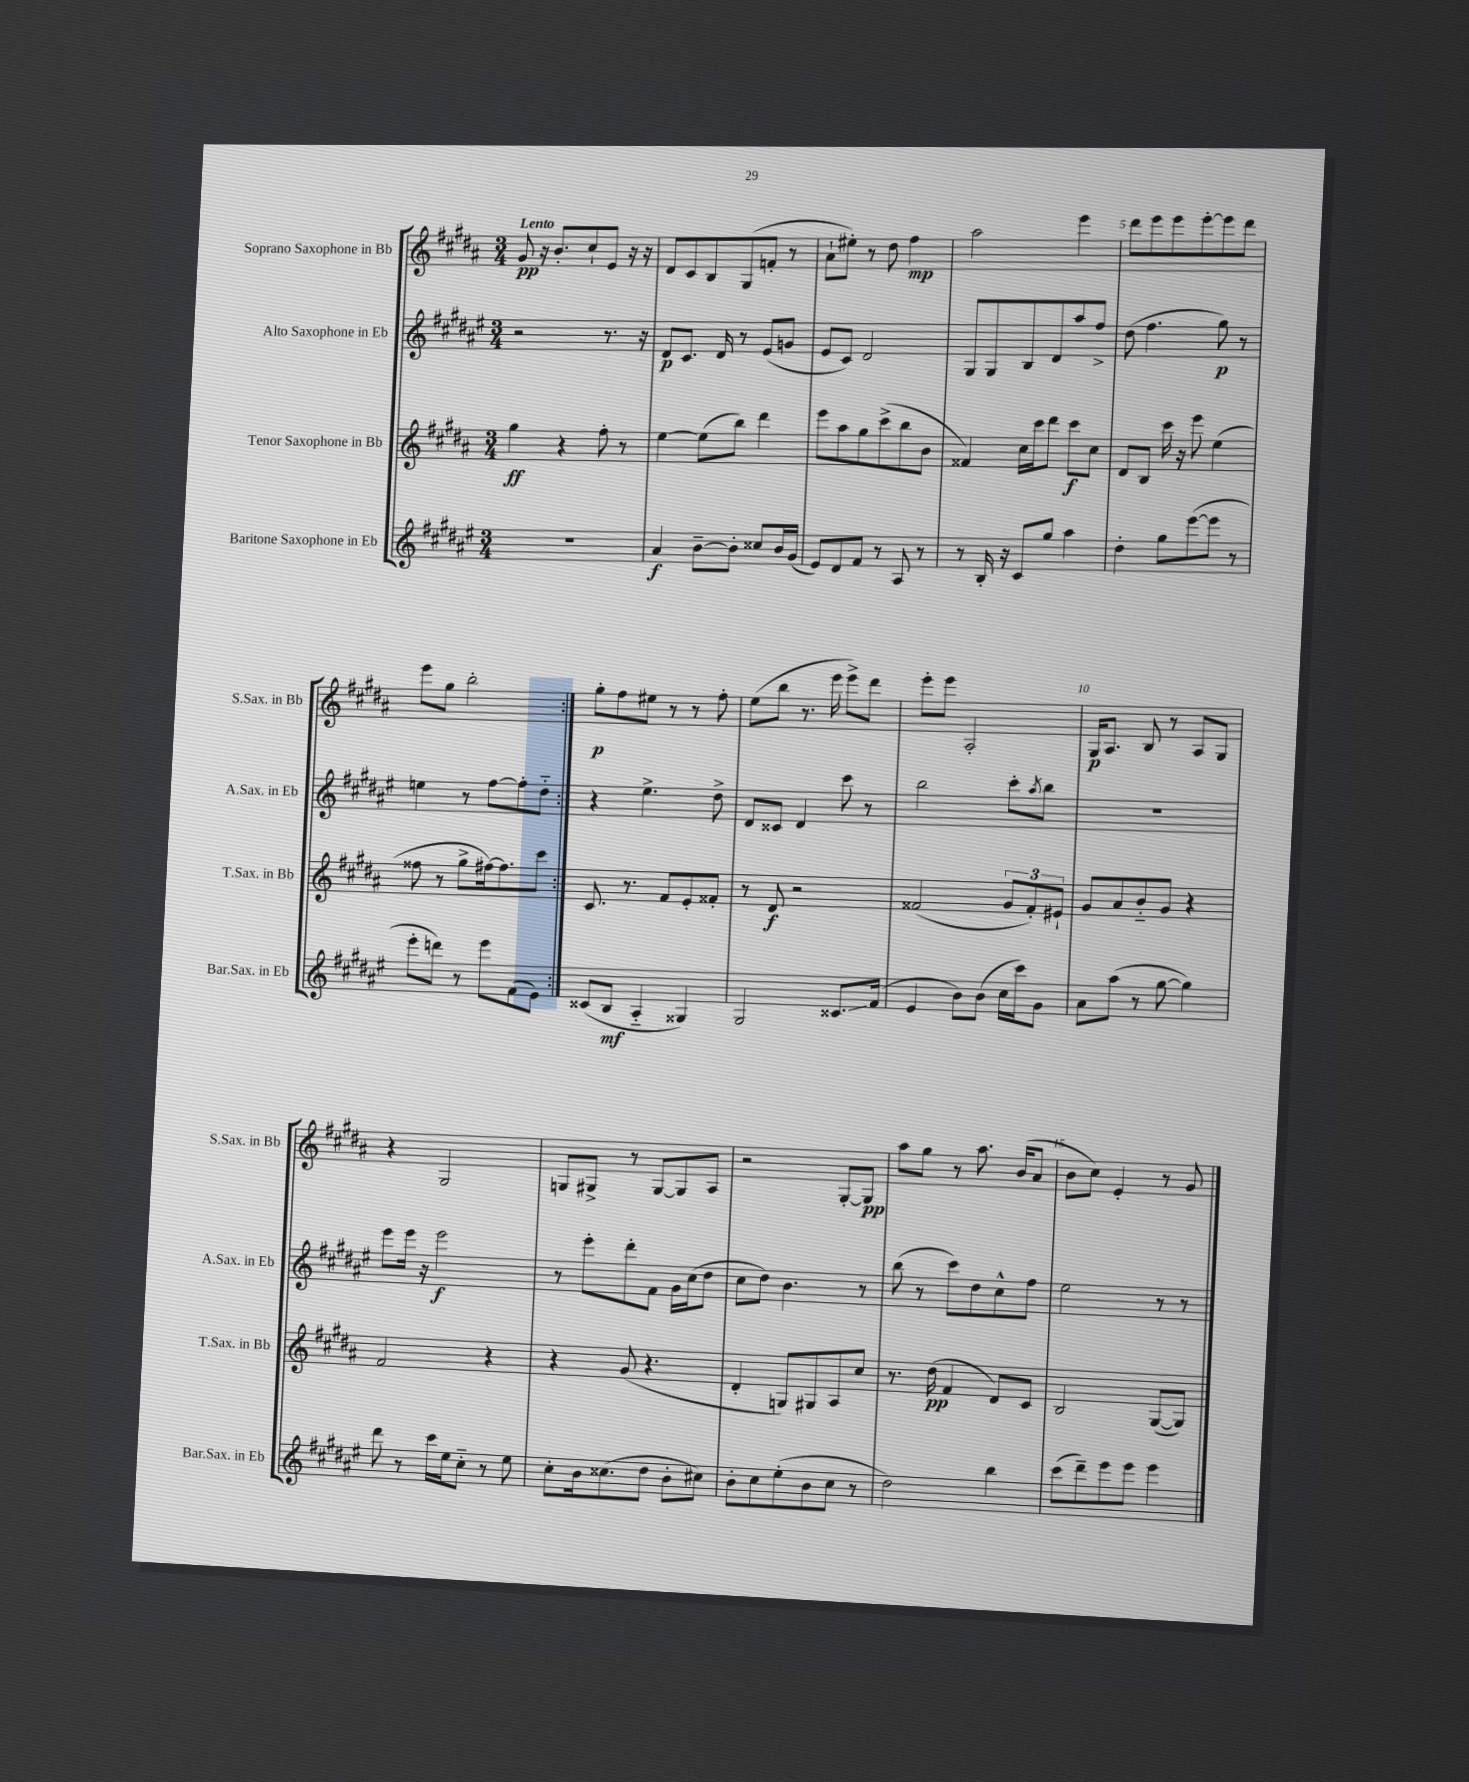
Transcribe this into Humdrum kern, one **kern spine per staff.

**kern	**kern	**kern	**kern
*staff4	*staff3	*staff2	*staff1
*clefG2	*clefG2	*clefG2	*clefG2
*k[f#c#g#d#a#e#]	*k[f#c#g#d#a#]	*k[f#c#g#d#a#e#]	*k[f#c#g#d#a#]
*M3/4	*M3/4	*M3/4	*M3/4
2.r	4gg#\	2r	8g#/
.	.	.	16r
.	.	.	8.b'/L
.	4r	.	.
.	.	.	8cc#`/
.	8ff#'\	8.r	8e/J
.	8r	.	16r
.	.	16r	16r
=	=	=	=
4a#/	[4ee\	8d#/L	8d#/L
.	.	8.c#/J	8c#/
[8b~\L	(8ee\]L	.	8B/
.	.	16d#/	.
8b'\]J	8bb\J)	8r	(8G#/
8cc##/L	4ddd#\	(8e#/L	8f'/J
16b/L	.	8g/J	8r
(16g#/JJ	.	.	.
=	=	=	=
8e#/L)	8eee\L	8e#/L	8a#`\L
8d#/	8aa#\	8c#/J)	8ee#'\J)
8f#/J	8gg#\	2d#/	8r
8r	(8ccc#^\	.	8dd#\
8A#/	8bb\	.	4ff#\
8r	8b\J	.	.
=	=	=	=
8r	4f##/)	8G#/L	2aa#\
16B'/	.	8G#/	.
16r	.	.	.
8c#/L	16cc#\LL	8B/	.
.	16ccc#\J	.	.
8gg#/J	8ddd#\J	8d#/	.
4aa#\	8ccc#\L	8aa#/	4eee\
.	8cc#\J	8ff#^/J	.
=	=	=	=
4dd#'\	8d#/L	(8dd#\	8ddd#\L
.	8B/J	4.ff#\	8eee\
8gg#\L	16ccc#\	.	8eee\
.	16r	.	.
([8eee#\	8eee\	.	[8eee'\
8eee#\]J	(4ee\	8gg#\)	8eee\]
8r	.	8r	8ddd#\J
=	=	=	=
8eee#'\L	8ff##\	4ee\	8eee\L
8ddd\J)	8r	.	8gg#\J
8r	8gg#^\L	8r	2bb'\
8eee#\L	[16ff#\k)	[8ff#\L	.
.	8.ff#\]	.	.
(8f#\	.	8ff#'\]	.
8e#\J)	8ccc#\J	8dd#'~\J	.
=:|!	=:|!	=:|!	=:|!
(8c##/L	8.c#/	4r	8gg#'\L
8B/J	.	.	8ff#\
.	8.r	.	.
4A#'~/	.	4.ee#^\	8ee#\J
.	8f#/L	.	8r
4G##/)	8e'/	.	8r
.	8f##'/J	8dd#^\	8ff#'\
=	=	=	=
2G#/	8r	8d#/L	(8ee\L
.	8d#/	8c##/J	8bb\J
.	2r	4d#/	8.r
.	.	.	16eee\
8.c##/L	.	8ccc#\	8eee^\L)
.	.	8r	8ddd#\J
(16f#/Jk	.	.	.
=	=	=	=
4e#/	(2f##/	2bb\	8eee'\L
.	.	.	8eee\J
8b\L)	.	.	2A#'/
(8b\J	.	.	.
16cc#\LL	12g#/L	8ccc#'\L	.
16ccc#\J)	.	.	.
.	12f##'/)	.	.
.	.	8qaa#/	.
8g#\J	.	8bb\J	.
.	12e#`/J	.	.
=	=	=	=
8a#\L	8g#/L	2.r	16G#/LK
.	.	.	8.A#/J
(8aa#\J	8a#/	.	.
8r	8b'~/	.	8B/
[8gg#\	8g#/J	.	8r
4gg#\])	4r	.	8A#/L
.	.	.	8G#/J
=	=	=	=
8ddd#\	2f#/	8eee#\L	4r
8r	.	16eee#\Jk	.
.	.	16r	.
16ccc#\LL	.	2eee#\	2G#/
16ee#\J	.	.	.
8cc#'~\J	.	.	.
8r	4r	.	.
8ee#\	.	.	.
=	=	=	=
8cc#'\L	4r	8r	8G/L
16b\k	.	8eee#'\L	8G#^/J
(8.cc##\	.	.	.
.	(8g#/	8ddd#'\	8r
8dd#\J	4.r	8f#\J	[8G#/L
8b'\L	.	16g#\LL	8G#/]
.	.	(16cc#\J	.
8cc#\J)	.	8dd#\J	8A#/J
=	=	=	=
8b'\L	4d#'/	8cc#\L	2r
8cc#\	.	8dd#\J)	.
(8ee#'\	8G/L)	4.b\	.
8b\	8G#/	.	.
8cc#\J	8A#/	.	[8G#'/L
8r	8cc#/J	8r	8G#/]J
=	=	=	=
2dd#\)	8.r	(8bb\	8aa#\L
.	.	8r	8gg#\J
.	(16dd#\	.	.
.	4f#/	8ccc#\L)	8r
.	.	8dd#\	8.aa#\
4bb\	8d#/L)	8cc#^^\	.
.	.	.	(16b/LK
.	8c#/J	8ff#\J	8a#/J
=	=	=	=
(8ccc#\L	2B/	2ee#\	8b\L
8ddd#~\)	.	.	8cc#\J)
8eee#\	.	.	4e'/
8eee#\J	.	.	.
4eee#\	([8G#/L	8r	8r
.	8G#/]J)	8r	8g#/
==	==	==	==
*-	*-	*-	*-
